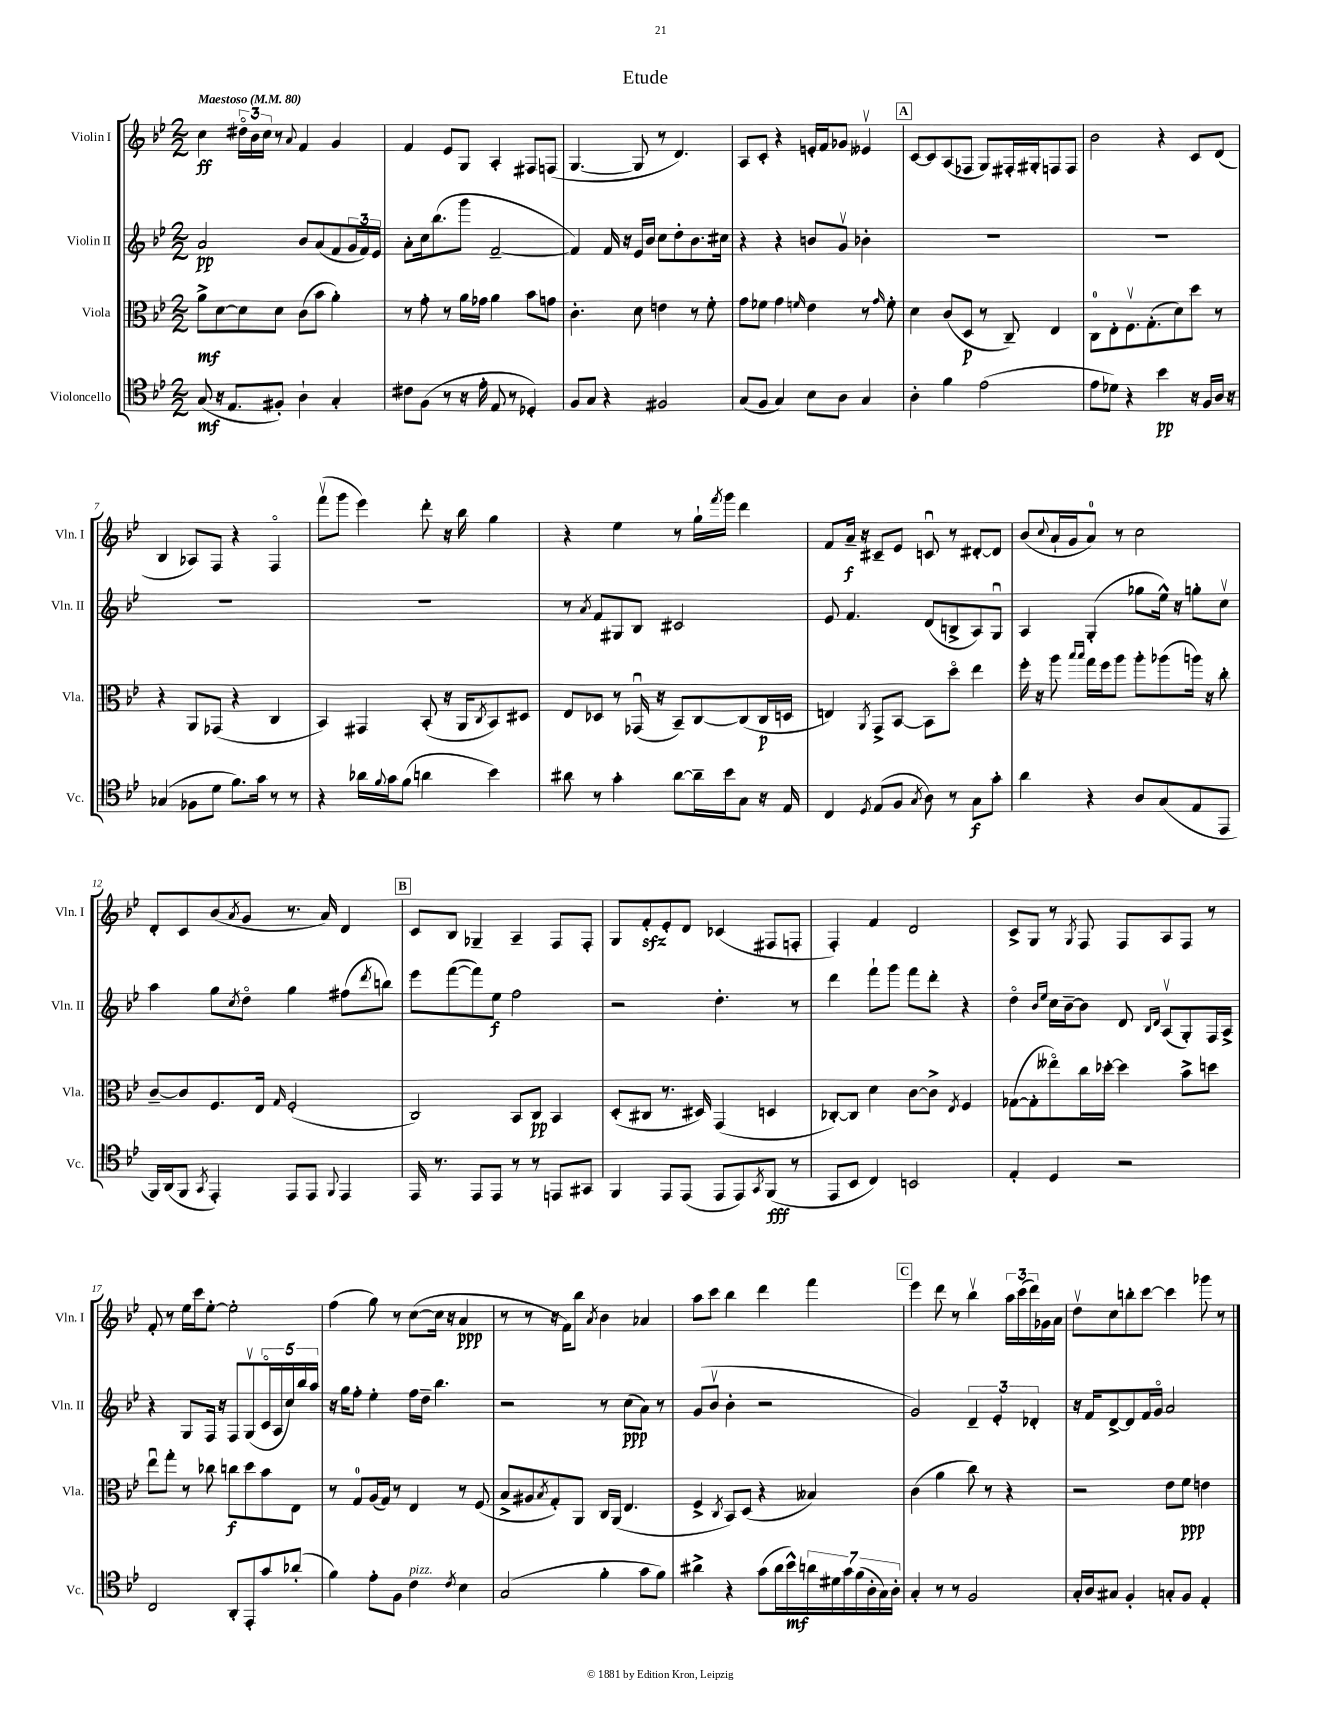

**kern	**kern	**kern	**kern
*staff4	*staff3	*staff2	*staff1
*clefC4	*clefC3	*clefG2	*clefG2
*k[b-e-]	*k[b-e-]	*k[b-e-]	*k[b-e-]
*M2/2	*M2/2	*M2/2	*M2/2
*MM80	*MM80	*MM80	*MM80
(8G	8a^	2a	4cc
16r	[8d	.	.
8.E-	.	.	.
.	8d]	.	24dd#o
.	.	.	24b-
.	.	.	24cc
8F#')	8d	.	8r
.	.	.	8qqa
4A`	(8c	8b-	4f
.	8b-	(8a	.
4G'	4a')	8f	4g
.	.	24g	.
.	.	24f)	.
.	.	24e-	.
=	=	=	=
8c#	8r	8a'	4f
(8F	8g'	16cc	.
.	.	(8.bb-	.
8r	8r	.	8e-
16r	16a	8ggg	8G
16e-'	16g-	.	.
8E-	4a	[2f~	4A'
8r	.	.	.
4D-')	8b-	.	8F#
.	8g	.	(8F
=	=	=	=
8F	4.c'	4f])	[4.G
8G	.	.	.
4r	.	16f	.
.	.	16r	.
.	8d	16e-	8G]
.	.	16b-	.
2F#	4e	8cc	8r
.	.	8dd'	4.d)
.	8r	8.b-	.
.	8f'	.	.
.	.	16cc#	.
=	=	=	=
(8G	8g	4r	8A
8F	8f-	.	8c'
4G)	4g	4r	4r
.	16qqf	.	.
8B-	4e-	8b	16e'
.	.	.	16f
8A	.	8gv	8g-
4G	8r	4b-'	4e--v
.	16qqg	.	.
.	8f'	.	.
=	=	=	=
4A'	4d	1r	[8c
.	.	.	8c]
4f	(8c	.	(8A
.	8D	.	8F-
(2e-	8r	.	8G)
.	8C~)	.	16F#'
.	.	.	16G#'
.	4E-	.	8F
.	.	.	8F
=	=	=	=
8e-	8C	1r	2b-
8d-)	8E-'	.	.
4r	8.Fv	.	.
.	(8.G'	.	.
4b-	.	.	4r
.	8d)	.	.
16r	8dd	.	8c
16F	.	.	.
16A	8r	.	(8d
16r	.	.	.
=	=	=	=
(4G-	4r	1r	4B-
8F-	8AA	.	8A-)
8d	(8GG-	.	8F
8.f)	4r	.	4r
16g	.	.	.
8r	4C	.	4Fo
8r	.	.	.
=	=	=	=
4r	4BB-)	1r	(8fffv
.	.	.	8ggg
16a-	4GG#	.	4eee-)
8qqf	.	.	.
16g	.	.	.
(8f	.	.	.
4a	(8BB-'	.	8ddd'
.	16r	.	16r
.	16AA	.	16bb-
.	8qC	.	.
4b-)	8BB-)	.	4gg
.	8D#	.	.
=	=	=	=
8a#	8E-	8r	4r
.	.	8qa	.
8r	8D-	8f	.
4g'	8r	8G#	4ee-
.	(16GG-u	8B-	.
.	16r	.	.
[8a#	8BB-~)	2c#	8r
16a#~]	[8C	.	16gg`
.	.	.	8qfff
16b-	.	.	16ggg
8G	(8C]	.	4ddd
16r	16C	.	.
16E-	16D	.	.
=	=	=	=
4C	4E)	8e-	8f
.	.	4.f	16a~
.	.	.	16r
8qD	8qAA	.	.
(8E-	8GG^	.	8c#~
8F	[8BB-	.	8e-
8qG	.	.	.
8A)	8BB-]	(8d	8cu
8r	8ddo	8B^	8r
8G	4ee-	8A)	[8d#'
8g'	.	8Gu	8d#]
=	=	=	=
4a	16ff'	4A	(8b-
.	16r	.	.
.	.	.	8qqcc
.	8aa	.	16a`
.	.	.	16g
.	16qqbb-	.	.
.	16qqbb-	.	.
4r	16gg	(4G'	8a)
.	16ff	.	.
.	8aa	.	8r
8A	8aa'	8gg-	2cc
(8G	(8aa-	16ee-^^)	.
.	.	16r	.
8E-	16aa)	8gg'	.
.	16r	.	.
8EE-	8cc'	8ccv	.
=	=	=	=
16FF)	[8c~	4aa	8d'
(16AA	.	.	.
8FF	8c]	.	8c
8qGG	.	.	.
4EE-')	8.F	8gg	(8b-
.	.	8qcc	8qa
.	.	8ddo	8g
.	16E-	.	.
.	16qqG	.	.
8EE-	(2F'	4gg	8.r
8EE-	.	.	.
.	.	.	16a)
8qqFF	.	.	.
4EE-	.	(8ff#	4d
.	.	8qddd	.
.	.	8bb)	.
=	=	=	=
16EE-	2C)	8eee-	8c
8.r	.	.	.
.	.	([8fff	8B-
8EE-	.	8fff])	4G-~
8EE-	.	8ee-	.
8r	8BB-	2ff	4A~
8r	8C	.	.
8EE	4BB-	.	8F
8GG#	.	.	8F'
=	=	=	=
4FF	(8D'	2r	8G
.	8C#	.	8f'
8EE-	8.r	.	8e-'
(8EE-	.	.	8d
.	16D#)	.	.
8EE-	(4GG	4.dd'	(4c-
8EE-)	.	.	.
8qGG	.	.	.
(8FF	4D	.	8F#
8r	.	8r	8F'
=	=	=	=
8EE-	[8C-')	4ddd	4F')
8BB-	8C-]	.	.
4C)	4d	8fff`	4f
.	.	8ggg	.
2BB	[8c	8fff	2d
.	8c^]	8ddd'	.
.	8qE-	.	.
.	4F	4r	.
=	=	=	=
4E-'	([8G-	4ddo	8c^
.	8G-']	.	8G
.	.	16qqb-	.
.	.	16qqee-	.
4D	8ee--o)	16cc	8r
.	.	[16b-~	.
.	.	.	8qG
.	16cc	8b-]	8F
.	[16dd-'	.	.
2r	4dd-]	8d	8F
.	.	16qqB-	.
.	.	16qqd	.
.	.	(8Av	8A
.	8b-^	8G')	8F
.	8dd	16F	8r
.	.	16A^	.
=	=	=	=
2C	8ee-u	4r	8f'
.	8gg'	.	8r
.	8r	8G	16ee-
.	.	.	16ccc
.	8cc-	16F	[8ee-'
.	.	16r	.
8AA'	8cc	8F	2ee-']
8EE-'	8dd	(8Gv	.
8g	8b-	20co	.
.	.	20A	.
.	.	20cc)	.
(8a-'	8E-	.	.
.	.	20bb-	.
.	.	20aa	.
=	=	=	=
4f)	8r	16r	(4ff
.	.	16gg	.
.	8G	8ff'	.
8e-'	(16A	4ee-'	8gg)
.	16G)	.	.
8F	8r	.	8r
4c	4E-	16ff	([8cc
.	.	16dd~	.
.	.	4.bb-	16cc]
.	.	.	16r
8qc	.	.	.
4B-	8r	.	4a
.	(8F	.	.
=	=	=	=
(2G	8B-^	2r	8r
.	8A#	.	8r
.	8qB-	.	.
.	8G')	.	16r
.	.	.	16f)
.	8AA	.	8bb-
.	.	.	8qa
4f'	16C	8r	4b-
.	(16AA	.	.
.	4.E-	(8cc	.
8g	.	8a)	4a-
8f)	.	8r	.
=	=	=	=
4a#^	4F^	(8g	8aa
.	.	8b-v	8ccc
.	8qC	.	.
4r	8BB-)	4b-'	4bb-
.	(8D	.	.
(8g	4r	2r	4ddd
16a#	.	.	.
16b-^^)	.	.	.
28a	4B--)	.	4fff
28d#	.	.	.
28g	.	.	.
(28f	.	.	.
28A'	.	.	.
28G)	.	.	.
28A'	.	.	.
=	=	=	=
4G'	(4c	2g)	4eee-
8r	4a	.	8ddd
8r	.	.	8r
2F	8cc)	6d~	4bb-v
.	8r	.	.
.	.	6e-'	.
.	4r	.	24aa
.	.	.	(24ccc
.	.	6d-'	24ddd)
.	.	.	16g-
.	.	.	16a
=	=	=	=
16G'	2r	16r	8ddv
16A	.	16f	.
8G#	.	[8d^	8cc
4F'	.	8d]	8bb'
.	.	16f	[8ccc
.	.	16go	.
8G'	8e-	2a	4ccc]
8F	8f	.	.
4E-'	4e	.	8ggg-
.	.	.	8r
==	==	==	==
*-	*-	*-	*-
